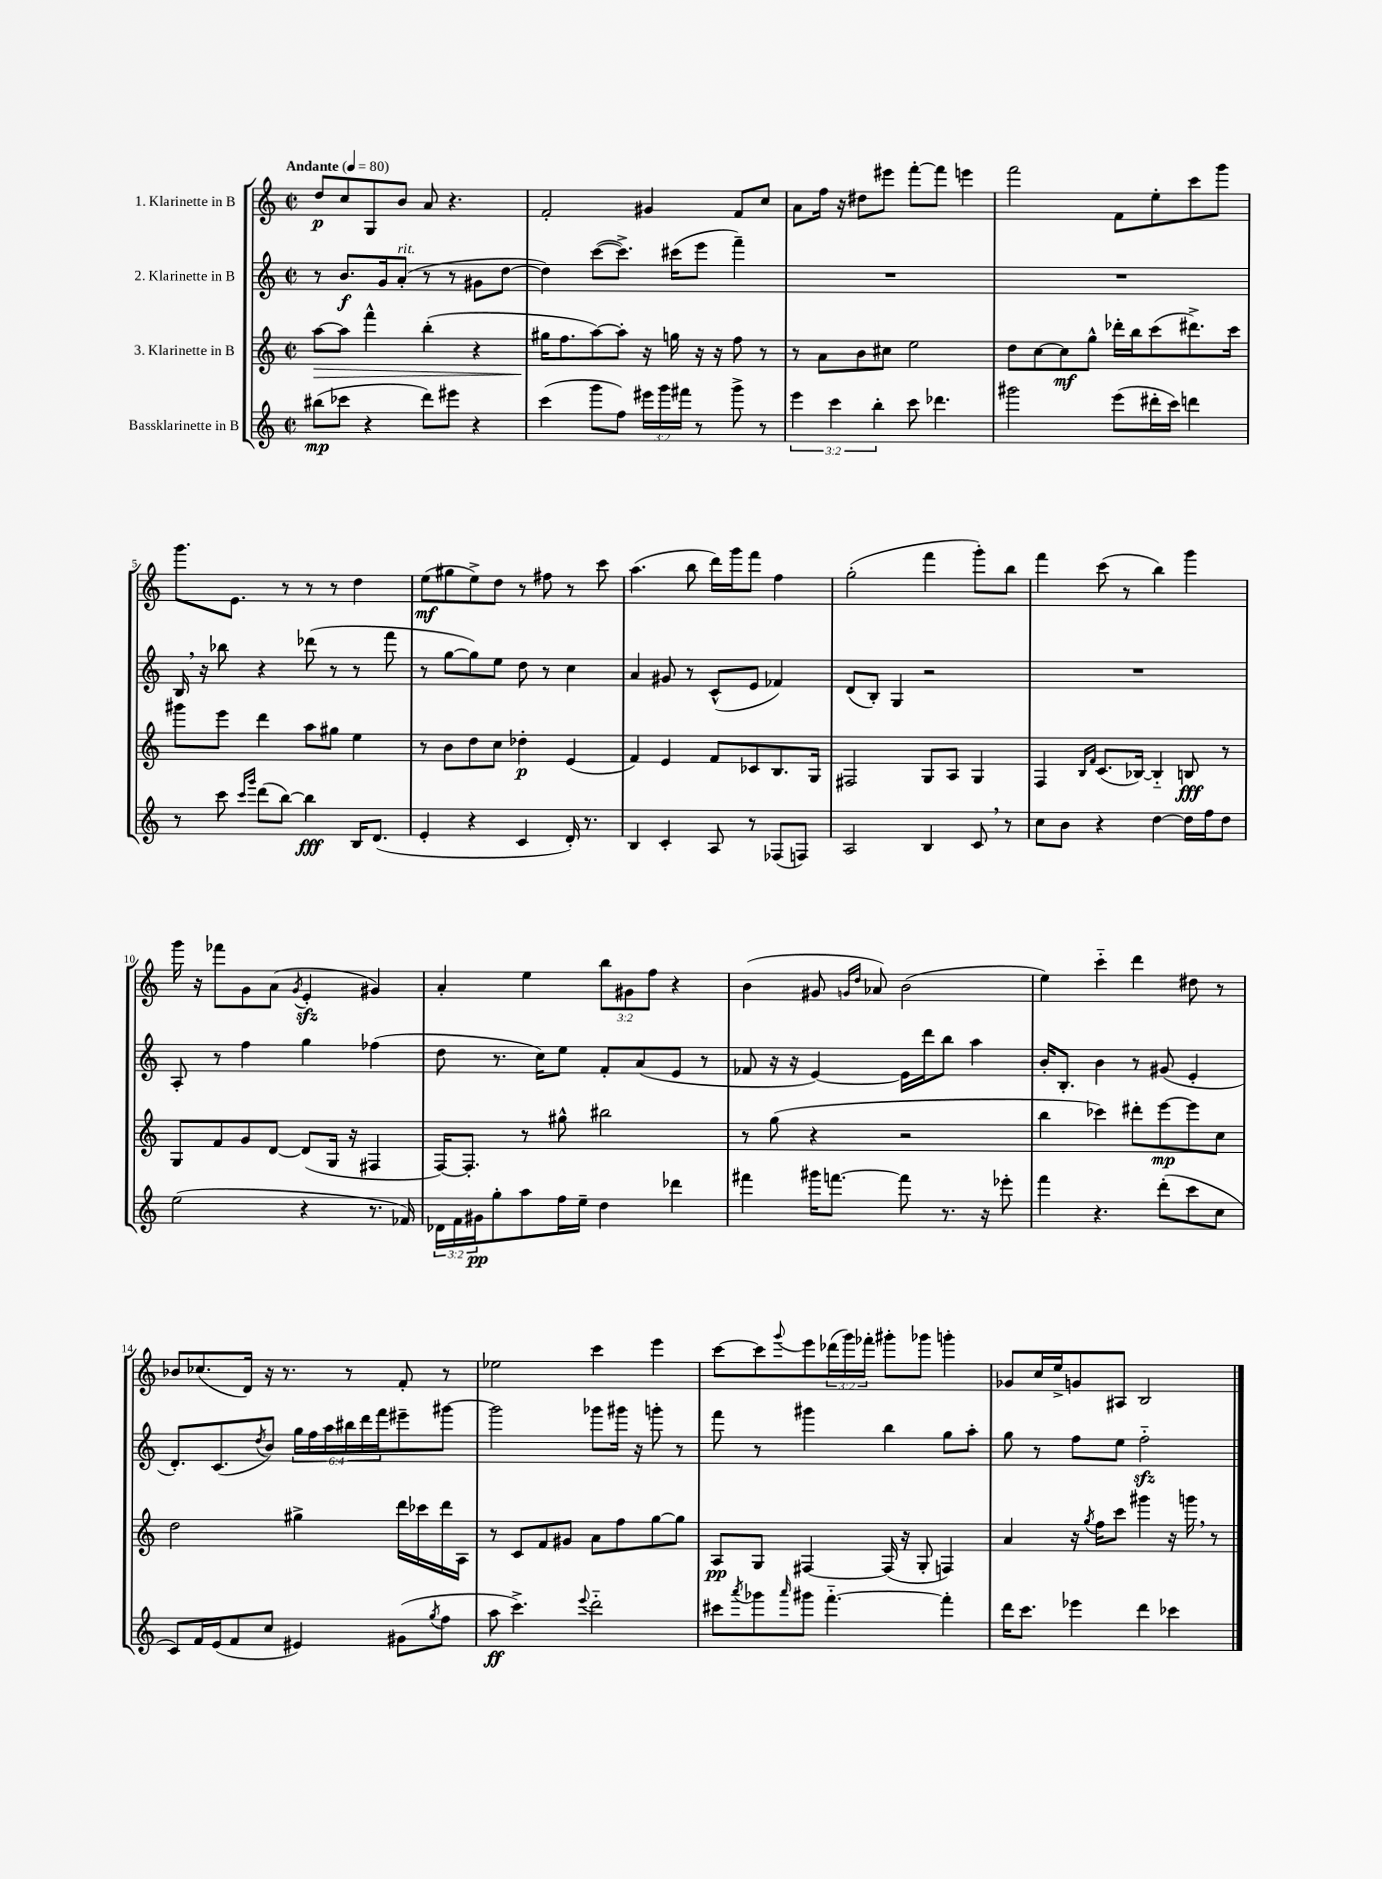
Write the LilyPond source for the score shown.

<<
\new StaffGroup <<
\new Staff = "s0" \with { instrumentName = "1. Klarinette in B" } {
    \clef treble \key c \major \defaultTimeSignature \time 2/2 \override Staff.TupletNumber.text = #tuplet-number::calc-fraction-text \tempo "Andante" 4 = 80
    d''8\p c''8 g8 b'8 a'8 r4. |
    f'2-. gis'4 f'8 c''8 |
    a'8 f''16 r16 dis''8 eis'''8 f'''8~-. f'''8 e'''4 |
    f'''2 f'8 e''8-. c'''8 g'''8 |
    g'''8. e'8. r8 r8 r8 d''4 |
    e''8\mf( gis''8 e''8->) d''8 r8 fis''8 r8 c'''8 |
    a''4.( b''8 d'''16) g'''16 f'''8 f''4 |
    g''2-.( f'''4 g'''8-.) b''8 |
    f'''4 c'''8( r8 b''4) g'''4 |
    g'''16 r16 fes'''8 g'8 a'8( \acciaccatura { g'8 } e'4-.\sfz gis'4) |
    a'4-. e''4 \tuplet 3/2 { b''8 gis'8 f''8 } r4 |
    b'4( gis'8 \grace { g'16 d''16 } aes'8) b'2( |
    e''4) c'''4-_ d'''4 dis''8 r8 |
    bes'8 ces''8.( d'16) r16 r8. r8 f'8-. r8 |
    ees''2 c'''4 e'''4 |
    c'''8~ c'''8 \appoggiatura { g'''8 } e'''8 \tuplet 3/2 { des'''16( g'''16) fes'''16-. } gis'''8-. ges'''8 g'''4-. |
    ges'8 c''16 e''16-> g'8 ais8 b2 \bar "|." |
}
\new Staff = "s1" \with { instrumentName = "2. Klarinette in B" } {
    \clef treble \key c \major \defaultTimeSignature \time 2/2 \override Staff.TupletNumber.text = #tuplet-number::calc-fraction-text
    r8 b'8.\f g'16 a'8-.^\markup { \italic "rit." }( r8 r8 gis'8 d''8~ |
    d''4) c'''8~( c'''8.->) cis'''16( e'''8 f'''4--) |
    R1 |
    R1 |
    b16 \breathe r16 bes''8 r4 des'''8( r8 r8 f'''8 |
    r8 g''8~ g''8) e''8 d''8 r8 c''4 |
    a'4 gis'8 r8 c'8-^( e'8 fes'4) |
    d'8( b8-.) g4 r2 |
    R1 |
    a8-. r8 f''4 g''4 fes''4( |
    d''8 r8. c''16) e''8 f'8-. a'8( e'8 r8 |
    fes'8 r16 r16 e'4~) e'16 d'''16 b''8 a''4 |
    b'16-. b8.-. b'4 r8 gis'8( e'4-. |
    d'8.-.) c'8.( \acciaccatura { d''8 } b'8) \tuplet 6/4 { g''16 f''16 a''16 bis''16 d'''16 f'''16 } eis'''8-- gis'''8~ |
    gis'''2 ges'''8 gis'''16 r16 g'''8-. r8 |
    f'''8 r8 gis'''4 b''4 g''8 a''8-. |
    g''8 r8 f''8 e''8 f''2-_\sfz \bar "|." |
}
\new Staff = "s2" \with { instrumentName = "3. Klarinette in B" } {
    \clef treble \key c \major \defaultTimeSignature \time 2/2
    a''8~\> a''8 f'''4-^ b''4-.( r4 |
    gis''16\! f''8. a''8~) a''8-. r16 g''16 r16 r16 f''8 r8 |
    r8 a'8 b'8 cis''8 e''2 |
    d''8 c''8~ c''8\mf g''8-^ des'''16-. b''16 c'''8( dis'''8.->) c'''16 |
    gis'''8 e'''8 d'''4 a''8 gis''8 e''4 |
    r8 b'8 d''8 c''8 des''4-.\p e'4( |
    f'4) e'4 f'8 ces'8 b8. g16 |
    fis2 g8 a8 g4 |
    f4 \grace { b16 f'16 } c'8.( bes16~) bes4-_ b8\fff r8 |
    g8 f'8 g'8 d'8~ d'8( g16 r16 fis4 |
    f16~) f8.-. r8 gis''8-^ bis''2 |
    r8 g''8( r4 r2 |
    b''4 ces'''4) dis'''8-. e'''8~\mp e'''8 c''8 |
    d''2 gis''4-> d'''16 ces'''16 d'''16 a16 |
    r8 c'8 f'8 gis'8 a'8 f''8 g''8~ g''8 |
    a8\pp g8 fis4~ fis16( r16 g8-. f4) |
    a'4 r16 \acciaccatura { g''8 } f''16 c'''8 gis'''4 r16 g'''16 \breathe r8 \bar "|." |
}
\new Staff = "s3" \with { instrumentName = "Bassklarinette in B" } {
    \clef treble \key c \major \defaultTimeSignature \time 2/2 \override Staff.TupletNumber.text = #tuplet-number::calc-fraction-text
    bis''8\mp( ces'''8 r4 d'''8) eis'''8 r4 |
    c'''4( g'''8 f''8) \tuplet 3/2 { eis'''16 g'''16 fis'''16 } r8 g'''8-> r8 |
    \tuplet 3/2 { e'''4 c'''4 b''4-. } c'''8 des'''4. |
    gis'''2 e'''8( dis'''16-. c'''16) d'''4 |
    r8 c'''8 \grace { c'''16 g'''16 } d'''8( b''8~) b''4\fff b16 d'8.( |
    e'4-. r4 c'4 d'16-.) r8. |
    b4 c'4-. a8 r8 fes8( f8) |
    a2 b4 c'8 \breathe r8 |
    c''8 b'8 r4 d''4~ d''16 f''16 d''8 |
    e''2( r4 r8. fes'16) |
    \tuplet 3/2 { des'16 f'16 gis'16\pp } g''8-. a''8 f''16 e''16-- d''4 des'''4 |
    fis'''4 gis'''16 f'''8.~ f'''8 r8. r16 ees'''8-. |
    f'''4 r4. d'''8-.( c'''8 c''8 |
    c'8) f'16 e'16( f'8 c''8 eis'4) gis'8( \acciaccatura { g''8 } f''8 |
    a''8\ff c'''4.->) \appoggiatura { e'''8 } d'''2-_ |
    cis'''8 \acciaccatura { a'''8 } ges'''8 \grace { a'''16 } gis'''8 f'''4.~-_ f'''4-. |
    d'''16 c'''8. ees'''4 d'''4 ces'''4 \bar "|." |
}
>>
>>
